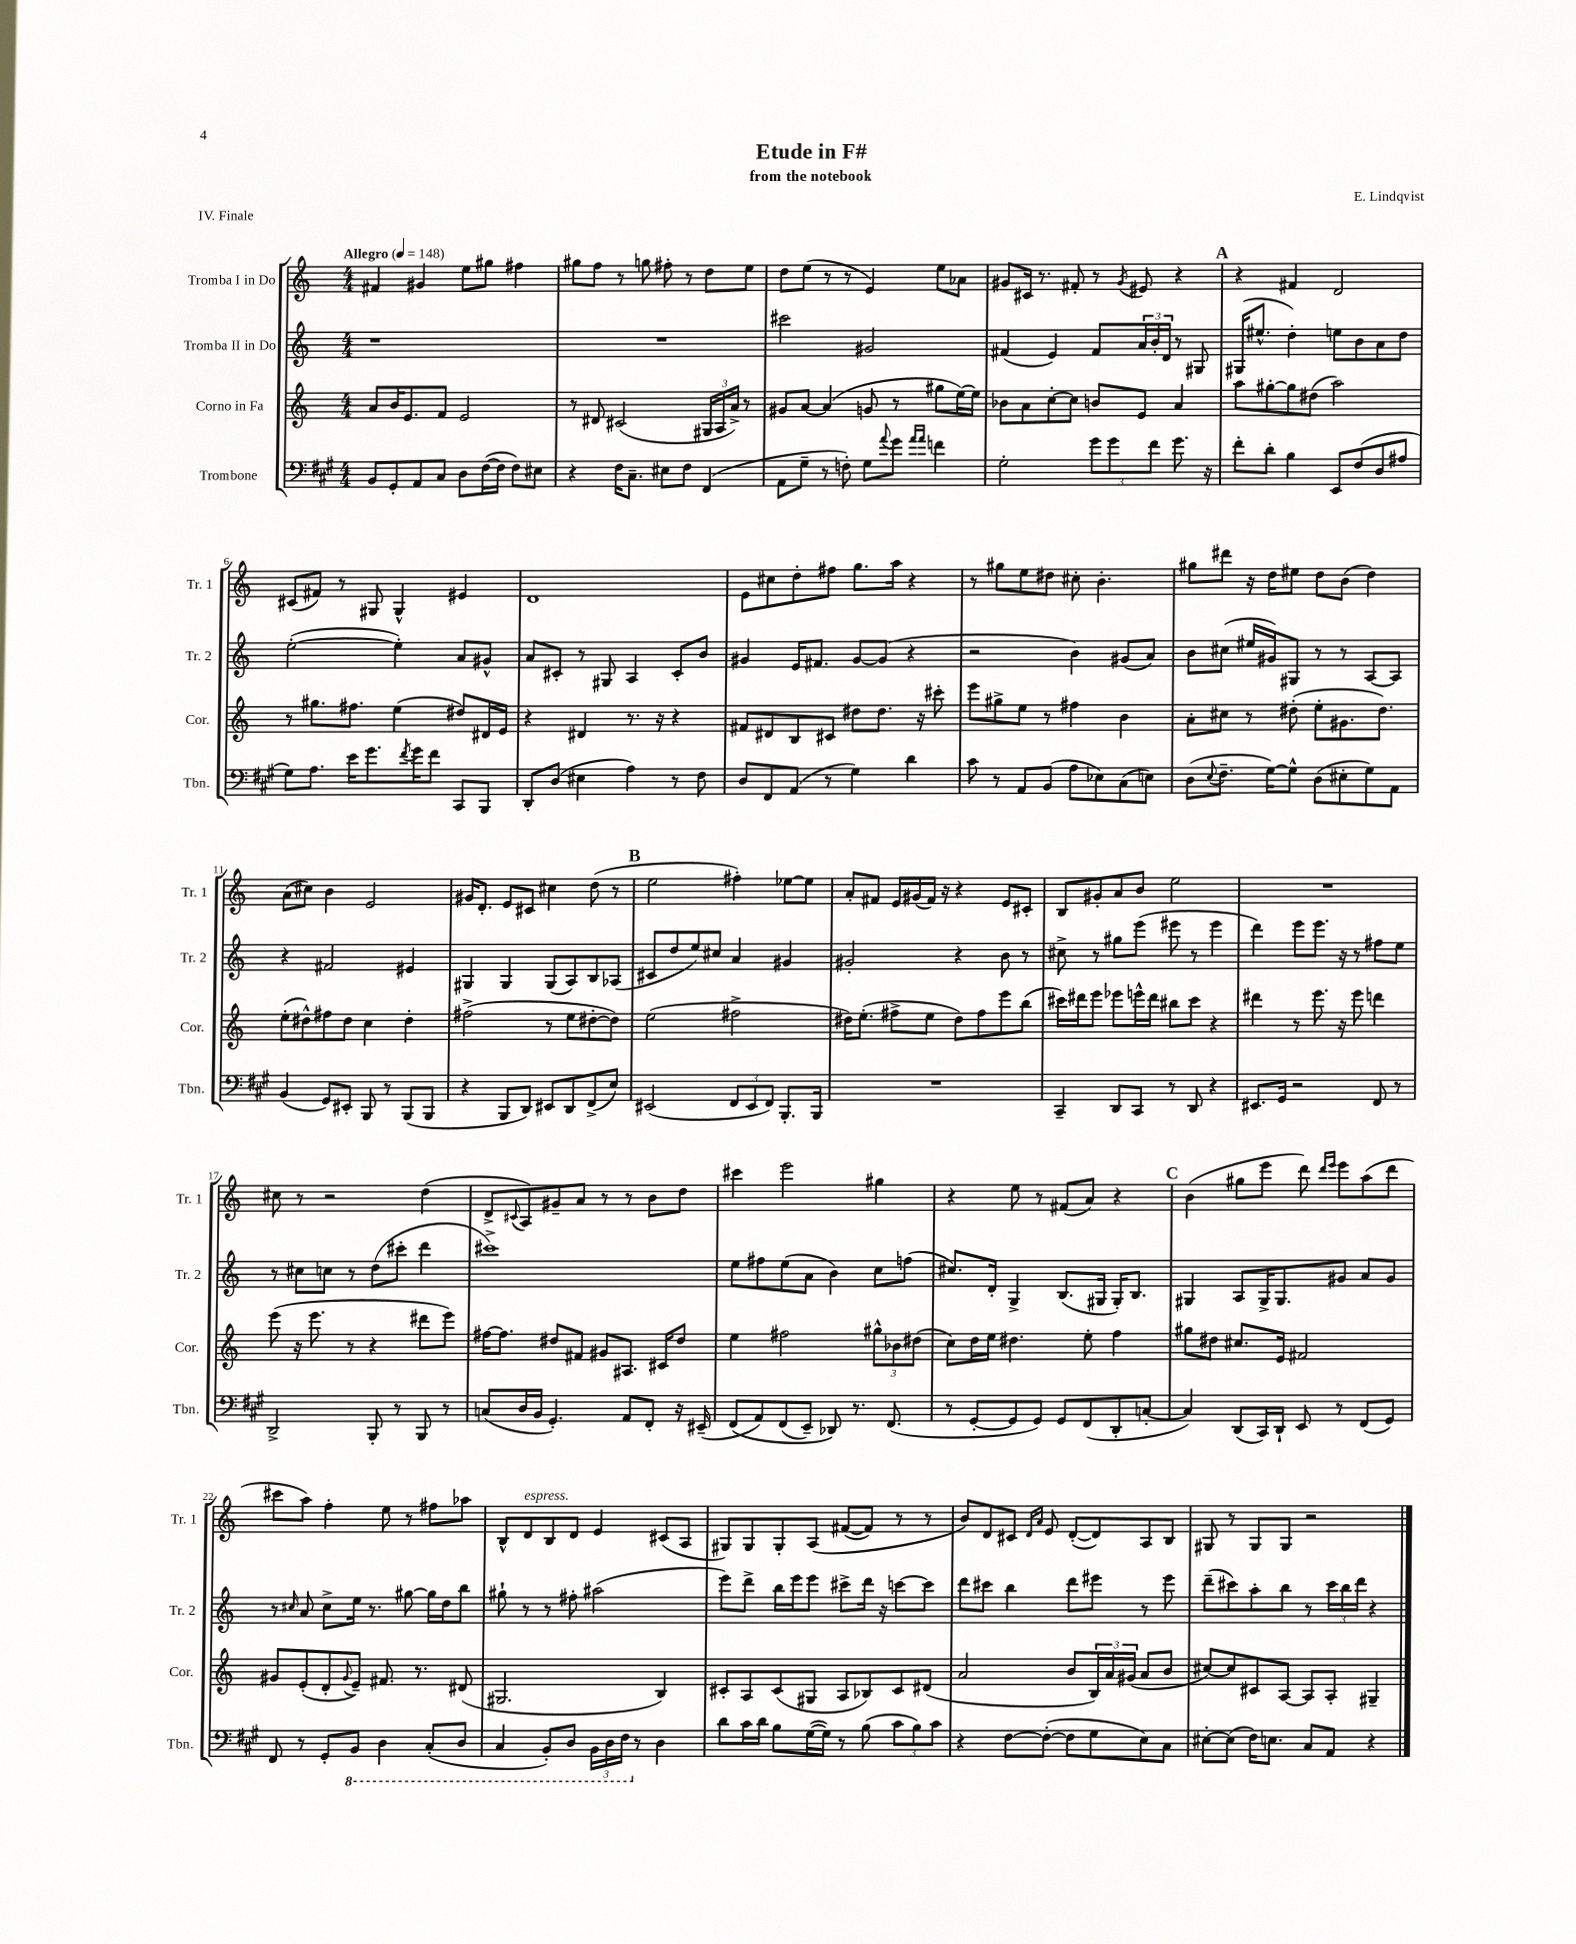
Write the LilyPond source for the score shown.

\header { title = "Etude in F#" composer = "E. Lindqvist" subtitle = "from the notebook" piece = "IV. Finale" }
<<
\new StaffGroup <<
\new Staff = "s0" \with { instrumentName = "Tromba I in Do" shortInstrumentName = "Tr. 1" } {
    \clef treble \key c \major \numericTimeSignature \time 4/4 \tempo "Allegro" 4 = 148
    fis'4 gis'4 e''8 gis''8 fis''4 |
    gis''8 f''8 r8 g''8 fis''8-. r8 d''8 e''8 |
    d''8 e''8( r8 r8 e'4) e''8 aes'8 |
    gis'8 cis'16 r8. fis'8-. r8 \acciaccatura { gis'8 } eis'8 r4 |
    \mark \markup { \bold "A" } r4 fis'4 d'2 |
    cis'8( fis'8) r8 gis8 gis4-^ eis'4 |
    d'1 |
    e'8 cis''8 d''8-. fis''8 g''8. a''16 r4 |
    r8 gis''8 e''8 dis''8 cis''8-. b'4.-. |
    gis''8 dis'''8 r16 d''16 eis''8 d''8 b'8( d''4) |
    a'8( cis''8) b'4 e'2 |
    gis'16 d'8.-. e'8 cis'8 cis''4 d''8( r8 |
    \mark \markup { \bold "B" } e''2 fis''4-.) ees''8~ ees''8 |
    a'8-. fis'8 e'16 gis'16( fis'16) r16 r4 e'8 cis'8-. |
    b8 gis'8-. a'8 b'8 e''2 |
    R1 |
    cis''8 r8 r2 d''4( |
    d'8-> \appoggiatura { cis'8 } a8) gis'8-- a'8 r8 r8 b'8 d''8 |
    cis'''4 e'''2 gis''4 |
    r4 e''8 r8 fis'8( a'8) r4 |
    \mark \markup { \bold "C" } b'4( gis''8 e'''8 d'''8) \grace { d'''16 e'''16 } e'''8 a''8( d'''8 |
    cis'''8 a''8) f''4-. e''8 r8 fis''8 aes''8 |
    b8-^ d'8^\markup { \italic "espress." } b8 d'8 e'4 cis'8( a8 |
    gis8) gis8 gis8-. a8\( fis'8~( fis'8) r8 r8 |
    b'8\) d'8 cis'8 \grace { d'16 a'16 } e'8 d'8~-.( d'8) a8 b8 |
    gis8 r8 gis8 gis8 r2 \bar "|." |
}
\new Staff = "s1" \with { instrumentName = "Tromba II in Do" shortInstrumentName = "Tr. 2" } {
    \clef treble \key c \major \numericTimeSignature \time 4/4
    r1 |
    R1 |
    cis'''2 gis'2 |
    fis'4( e'4) fis'8 \tuplet 3/2 { a'16 b'16-. d'16 } r8 gis8 |
    \mark \markup { \bold "A" } gis16( eis''8.-^ d''4-.) e''8 b'8 a'8 d''8 |
    e''2~-.( e''4-.) a'8 gis'8-^ |
    a'8 cis'8-. r8 gis8 a4 cis'8-. b'8 |
    gis'4 e'16 fis'8. gis'8~ gis'8( r4 |
    r2 b'4) gis'8( a'8) |
    b'8 cis''8( eis''16 gis'16) gis8 r8 r8 a8~ a8 |
    r4 fis'2 eis'4 |
    gis4 gis4 gis8( a8) b8 aes8( |
    \mark \markup { \bold "B" } cis'8 d''8 e''8) cis''8 a'4 gis'4 |
    gis'2-. r4 b'8 r8 |
    cis''8-> r8 gis''8 e'''8( eis'''8 r8 eis'''4 |
    d'''4) e'''8 e'''8. r16 r8 fis''8 e''8 |
    r8 cis''8 c''8 r8 d''8( cis'''8-. d'''4 |
    cis'''1->) |
    e''8 fis''8 e''8( a'8 b'4) c''8 f''8( |
    cis''8.) d'16-. g4-> b8.( gis16 gis16-.) b8. |
    \mark \markup { \bold "C" } gis4 a8 gis16-> gis8. gis'8 a'8 gis'8 |
    r8 \grace { cis''16 } a'8 cis''8-> e''16 r8. gis''8~ gis''16 d''16 b''8 |
    gis''8-! r8 r8 fis''8-. ais''2( |
    e'''8) d'''8-> b''16 e'''16 e'''8 cis'''8-> d'''16 r16 c'''8~ c'''8 |
    d'''8 cis'''8 b''4 d'''8 eis'''8 r8 eis'''8 |
    d'''8--( cis'''8) a''8-. b''8 r8 \tuplet 3/2 { cis'''16 b''16 d'''16 } r4 \bar "|." |
}
\new Staff = "s2" \with { instrumentName = "Corno in Fa" shortInstrumentName = "Cor." } {
    \clef treble \key c \major \numericTimeSignature \time 4/4
    a'8 b'16 e'8. f'8 e'2 |
    r8 dis'8 cis'2( \tuplet 3/2 { gis16 a16 a'16->) } r8 |
    gis'8 a'8~ a'4( g'8 r8 gis''8 e''16~) e''16 |
    bes'8 a'8 c''8~-. c''8 b'8 e'8 a'4 |
    \mark \markup { \bold "A" } a''8 gis''8~-. gis''8 dis''8( a''2) |
    r8 gis''8. fis''8. e''4( dis''8) dis'16 e'16 |
    r4 dis'4 r8. r16 r4 |
    fis'8 dis'8 b8 cis'8 dis''8 dis''8. r16 cis'''8-. |
    e'''8 gis''8-> e''8 r8 fis''4 b'4 |
    a'8-. cis''8 r8 dis''8-.( e''8-. gis'8. dis''8.) |
    e''8-.( dis''8-^) fis''8 dis''8 c''4 dis''4-. |
    fis''2->( r8 e''8 dis''8~-. dis''8) |
    \mark \markup { \bold "B" } e''2( fis''2-> |
    dis''16) e''8.-.( fis''8-> e''8 dis''8) fis''8 e'''8 b''8( |
    cis'''16) dis'''16 e'''8 ees'''8 e'''16-^ dis'''16 bis''8 cis'''8 r4 |
    dis'''4 r8 e'''8. r16 e'''8 d'''4 |
    e'''8( r16 e'''8. r8 r4 dis'''8 e'''8) |
    fis''16~ fis''8. dis''8 fis'8 gis'8 ais8. cis'16 dis''8 |
    e''4 fis''2 \tuplet 3/2 { gis''8-^ bes'8 dis''8( } |
    c''8) d''16 e''16 dis''4. e''8-. f''4 |
    \mark \markup { \bold "C" } gis''8 dis''8 cis''8. e'16 fis'2 |
    gis'8 e'8-.( d'8-. \appoggiatura { gis'8 } e'8--) fis'8. r8. dis'8( |
    gis2. b4) |
    cis'8-. a8 cis'8( gis8 a8 bes8) cis'8 dis'8( |
    a'2 b'8 \tuplet 3/2 { b16) a'16 gis'16( } a'8 b'8 |
    cis''8~) cis''8 cis'8 a8~ a8 a8-. gis4-- \bar "|." |
}
\new Staff = "s3" \with { instrumentName = "Trombone" shortInstrumentName = "Tbn." } {
    \clef bass \key a \major \numericTimeSignature \time 4/4
    b,8 gis,8-. a,8 cis8 d8 fis16~( fis16 fis8) eis8 |
    r4 fis16 cis8.-- eis8 fis8 fis,4( |
    a,8 gis8-- r8 f8-.) gis8 \appoggiatura { a'8 } gis'8 \grace { a'16 a'16 } f'4 |
    gis2-. \tuplet 3/2 { gis'8 gis'8 fis'8 } gis'8. r16 |
    \mark \markup { \bold "A" } fis'8-. d'8-. b4 e,8 fis8( d8 ais8 |
    gis8) a8. e'16 gis'8. \acciaccatura { fis'8 } gis'16 fis'8 cis,8 b,,8 |
    d,8-. d8( eis4 a4) r8 fis8 |
    d8 fis,8 a,8( r8 gis4) d'4 |
    cis'8 r8 a,8 b,8( a8 ees8) cis8( e8) |
    d8( \appoggiatura { e8 } fis8.-- gis16~) gis8-^ d8( eis8-. gis8) a,8 |
    b,4( gis,8) eis,8-. b,,8 r8 b,,8( b,,8 |
    r4 b,,8 d,8) eis,8 d,8 fis,8->( e8) |
    \mark \markup { \bold "B" } eis,2( \tuplet 3/2 { fis,8 eis,8 fis,8) } b,,8.-. b,,16 |
    R1 |
    cis,4-- d,8 cis,8 r8 d,8 r4 |
    eis,8. gis,16 r2 fis,8 r8 |
    d,2-> b,,8-. r8 b,,8 r8 |
    c8( d16 b,16 gis,4.-.) a,8 fis,8-. r16 eis,16--( |
    fis,8\( a,8) fis,8( e,8--) des,8\) r8. fis,8.( |
    r8 gis,8~-. gis,8 gis,8) gis,8 fis,8( d,8-. c8~-. |
    \mark \markup { \bold "C" } c4) d,8( cis,16) d,16-! e,8 r8 fis,8( gis,8) |
    fis,8 r8 gis,8-. \ottava #-1 b,,8 d,4 cis,8-.( d,8 |
    cis,4 b,,8-.) d,8 \tuplet 3/2 { b,,16 d,16 fis,16 \ottava #0 } r8 d4 |
    d'8 cis'16 d'16 b8 gis16~( gis16) r8 b8( \tuplet 3/2 { cis'8 b8) cis'8 } |
    r4 fis8~ fis8~-.( fis8 gis8 e8) cis8 |
    eis8~-. eis8( fis16) e8. cis8 a,8 r4 \bar "|." |
}
>>
>>
